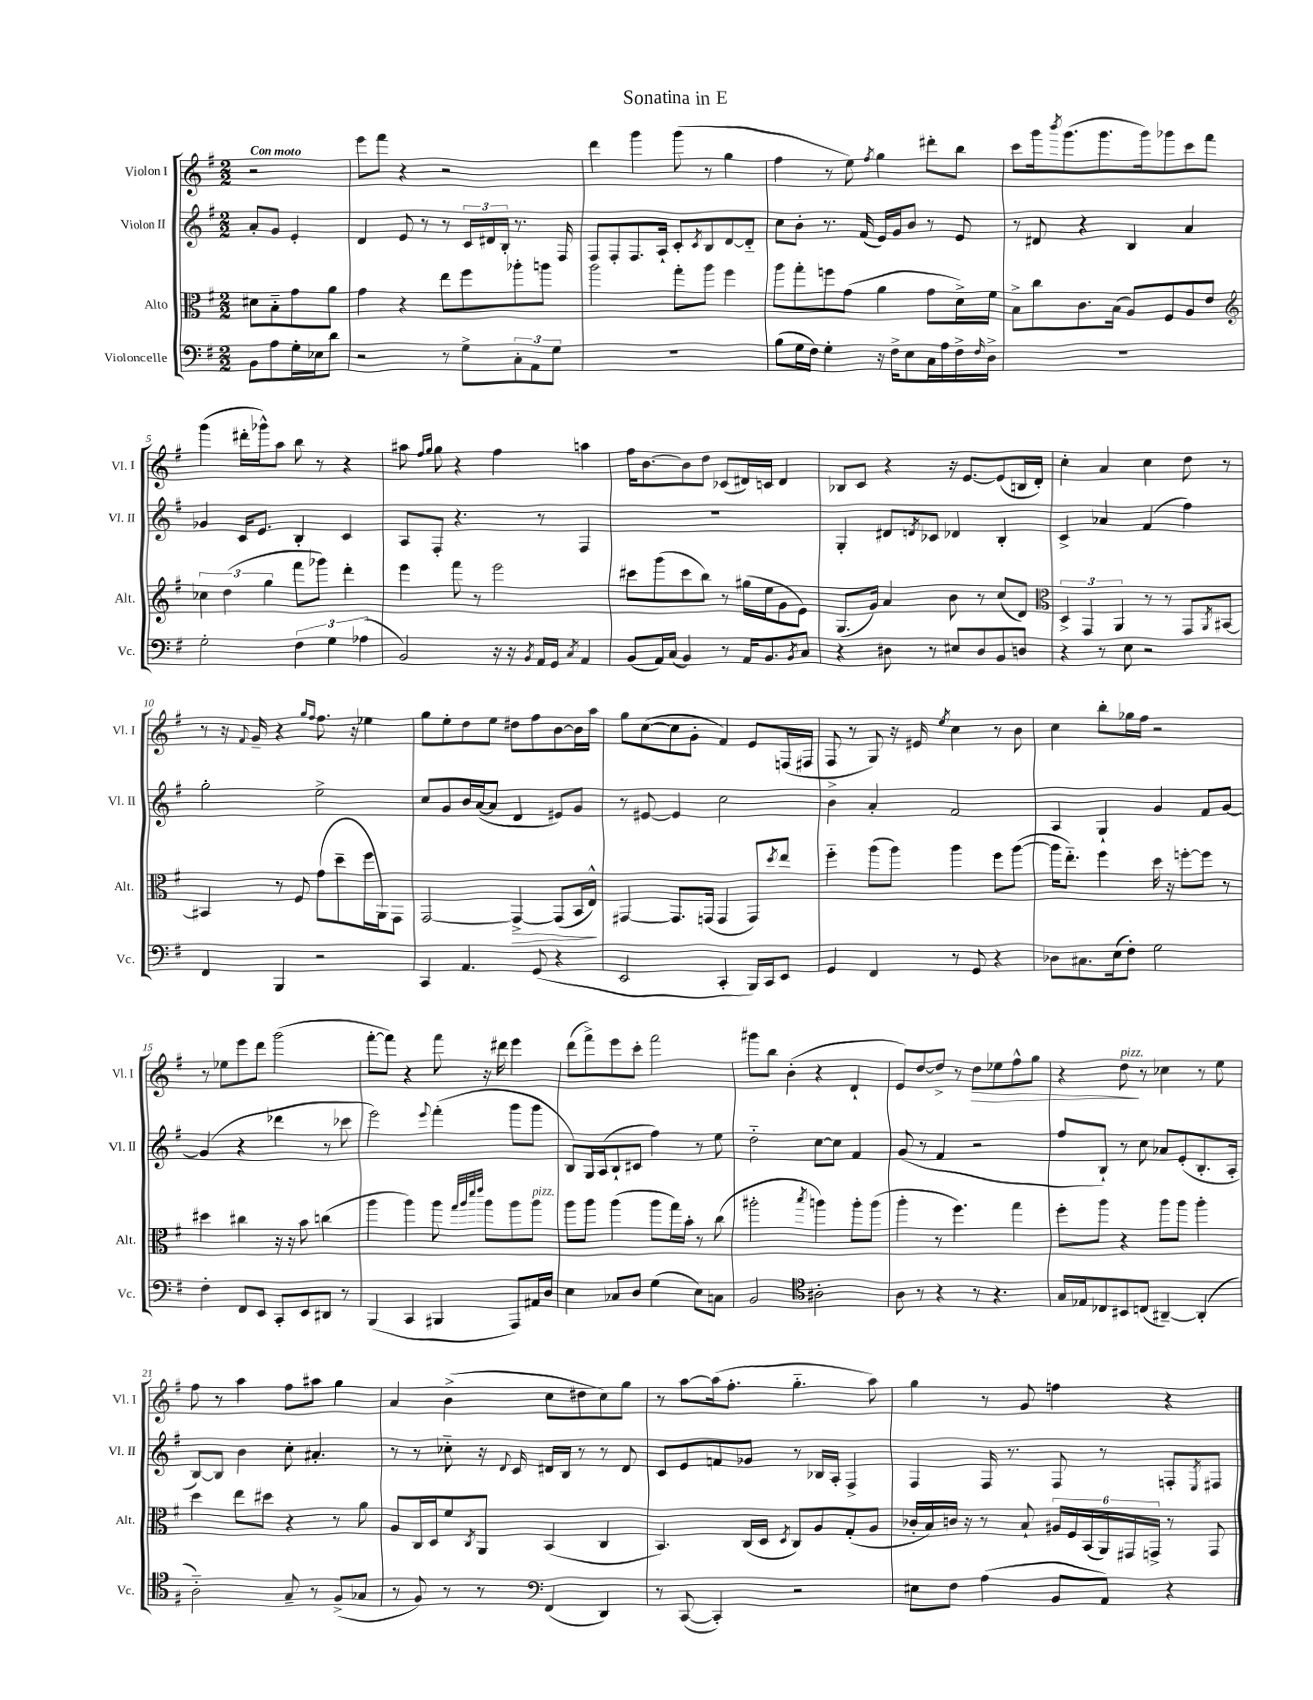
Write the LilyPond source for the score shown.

\header { title = "Sonatina in E" }
<<
\new StaffGroup <<
\new Staff = "s0" \with { instrumentName = "Violon I" shortInstrumentName = "Vl. I" } {
    \clef treble \key g \major \numericTimeSignature \time 2/2 \partial 2 \tempo "Con moto"
    r2 |
    e'''8 fis'''8 r4 r2 |
    d'''4 g'''4 g'''8( r8 g''4 |
    fis''4 r8 e''8) \acciaccatura { fis''8 } g''4 dis'''8-. b''8 |
    c'''8 g'''16 \acciaccatura { b'''8 } g'''8.( g'''8. g'''16) ges'''8 c'''8 fis'''8 |
    g'''4( dis'''16-. ges'''16-^) a''8 b''8 r8 r4 |
    ais''8 \grace { fis''16 g''16 } g''8 r4 fis''4 a''4 |
    fis''16 b'8.~ b'8 d''8 ces'8( dis'16) c'16 dis'4 |
    bes8 c'8 r4 r16 e'8.~ e'8( b16 d'16-.) |
    c''4-. a'4 c''4 d''8 r8 |
    r8 r16 \appoggiatura { fis'8 } g'16-- r4 \grace { g''16 fis''16 } fis''8. r16 ees''4 |
    g''8 e''8-. d''8 e''8 dis''8 fis''8 b'8~ b'16 a''16 |
    g''8 c''8~( c''8 g'8-. fis'4) e'8 f16( fis16 |
    fis8 r8 g8) r16 eis'16 \acciaccatura { e''8 } c''4 r8 b'8 |
    c''4 b''8-. ges''16 fis''16 r2 |
    r8 ees''8 e'''8 d'''8 g'''2( |
    fis'''8~-. fis'''8) r4 fis'''8 r16 dis'''16 e'''4 |
    d'''8( fis'''8->) e'''8 c'''8-. fis'''2 |
    gis'''8 b''8 b'4-.( r4 d'4-! |
    e'8) d''8~ d''8-> r8 d''8\> ees''8 fis''8-^ g''8 |
    r4 d''8\!^\markup { \italic "pizz." } r8 ces''4 r8 e''8 |
    fis''8 r8 a''4 fis''8 ais''8 g''4 |
    a'4 b'4->( c''8 dis''8 c''8) g''8 |
    r8 a''8~ a''16( fis''8.-. g''4.-_ a''8) |
    g''4 r8 g'8 f''4 r4 \bar "|." |
}
\new Staff = "s1" \with { instrumentName = "Violon II" shortInstrumentName = "Vl. II" } {
    \clef treble \key g \major \numericTimeSignature \time 2/2 \partial 2
    a'8-. g'8 e'4-. |
    d'4 e'8 r8 r8 \tuplet 3/2 { c'16 dis'16 b16-. } r8. fis16 |
    fis8 fis8-. fis8. a16-! c'8-. \acciaccatura { c'8 } b8 d'8~ d'8-_ |
    c''8 b'8-. r8. fis'16( e'16) g'16 b'8 r8 e'8 |
    r8 dis'8 r4 b4 a'4 |
    ges'4 c'16 e'8. b4-. c'4 |
    a8 fis8-. r4. r8 fis4 |
    R1 |
    g4-. dis'8 \acciaccatura { d'8 } ces'8 des'4 b4-. |
    c'4-> aes'4 fis'4( fis''4) |
    g''2-. e''2-> |
    c''8 g'8 b'16 a'16~( a'8 d'4 eis'8) g'8 |
    r8 eis'8~ eis'4 c''2 |
    b'4-> a'4-. fis'2 |
    a4 g4-! g'4 fis'8 g'8~ |
    g'4( r4 des'''4 r8 ces'''8 |
    e'''2) \appoggiatura { e'''8 } fis'''4-.( g'''8 g'''8 |
    b8) g16 a16( b8-! cis'8 fis''4) r8 e''8 |
    d''2-_ c''8~ c''8 fis'4 |
    g'8( r8 fis'4 r2 |
    fis''8 b8-!) r8 c''8 aes'8 e'8-.( b8.-. a16-. |
    b8~) b8 b'4 c''8-. ais'4.-. |
    r8 r8 ces''8-_ r16 \appoggiatura { d'8 } c'16 dis'16 b16 r8 r8 dis'8 |
    c'8 e'8 f'8 ges'8 r8 bes16 a16-. fis4-> |
    fis4 fis16 r8. fis8 r8 f8-. \acciaccatura { e8 } fis8 \bar "|." |
}
\new Staff = "s2" \with { instrumentName = "Alto" shortInstrumentName = "Alt." } {
    \clef alto \key g \major \numericTimeSignature \time 2/2 \partial 2
    dis'8 b8-_ g'8 a'8 |
    g'4 r4 e''8 fis''8 aes''8-. a''8 |
    a''2 g''8-. a''8 fis''4 |
    a''8 g''8-. f''8 g'8( a'4 g'8 d'16->) fis'16 |
    b8-> c''8 c'8. b16( a8) fis8 a8 e'8 |
    \clef treble \tuplet 3/2 { ces''4 d''4( g''4 } fis'''8 ges'''8) d'''4-. |
    e'''4 fis'''8 r8 e'''2 |
    cis'''8 g'''8( cis'''8 b''8) r8 gis''16( e''16 g'8 e'8) |
    g8.( g'16) a'4 b'8 r8 c''8( d'8) |
    \clef alto \tuplet 3/2 { d4-> g,4 a,4 } r8 r8 g,8 \acciaccatura { a,8 } bis,8~ |
    bis,4 r8 fis8 g'8( d''8-- fis''16 a,16) g,8 |
    g,2~ g,4~->\> g,8( b,16 e16-^\!) |
    gis,4~ gis,8. g,16( g,4 g,8) \acciaccatura { d''8 } e''8 |
    fis''4-_ a''8( a''8) a''4 fis''8 a''8~( |
    a''16 e''8.-_) fis''4 d''16 r16 f''8~-. f''8 r8 |
    dis''4 cis''4 r16 r16 b'8 c''4( |
    a''4 a''4) a''8 \grace { g''32 a''32 d'''32 e'''32 } a''8 a''8 a''8^\markup { \italic "pizz." } |
    a''8 a''8 a''4( a''8 g''16) b'16-. r8 c''8( |
    ais''2-. \acciaccatura { b''8 } a''4) a''8-. a''8( |
    a''4-. r8 fis''4.) g''4 |
    fis''8-. a''8 r4 a''8 a''8 a''4-. |
    d''4 e''8 dis''8 r4 r8 a'8 |
    a8 c16 d16 fis'8 \acciaccatura { c8 } a,8 b,4( c4 |
    b,4.) c16( d16 \acciaccatura { d8 } c8) a8 g8-.( a8 |
    ces'16-. b16) c'16 r16 r8 b8-! \tuplet 6/4 { ais16 fis16 b,16( a,16) gis,16 g,16-> } r8 g,8 \bar "|." |
}
\new Staff = "s3" \with { instrumentName = "Violoncelle" shortInstrumentName = "Vc." } {
    \clef bass \key g \major \numericTimeSignature \time 2/2 \partial 2
    b,8 a8 g16-. ees16 d'8 |
    r2 r8 g8-> \tuplet 3/2 { c8-. a,8 g8 } |
    R1 |
    b8( g16 fis16) g4-. r16 fis16-> e8 c16 a16 fis16-> \grace { fis16 } d16-> |
    R1 |
    g2-. \tuplet 3/2 { fis4 g4 aes4( } |
    b,2) r16 r16 \acciaccatura { b,8 } a,16 g,16 \acciaccatura { c8 } a,4 |
    b,8( a,16) c16( b,4) r8 a,16 b,8. \acciaccatura { b,8 } c8 |
    r4 dis8 r8 eis8 dis8 b,8 d8 |
    r4 r8 e8 r2 |
    fis,4 b,,4 r2 |
    c,4 a,4. g,8( r4 |
    e,2 c,4-. b,,16) c,16 e,8 |
    g,4 fis,4 r8 g,8 r4 |
    des8 cis8. e16( fis8-.) g2 |
    fis4-. fis,8 e,8 c,8-. e,8 dis,8 r8 |
    b,,4( c,4 bis,,4 a,,8) ais,16 d16 |
    e4 ces8 d8 g4( e8) c8 |
    b,2 \clef tenor ais2-. |
    a8 r8 r4 r8 r4. |
    g16 ees16 ces8 bis,8 c8( ais,4~--) ais,4-.( |
    a2-_) g8-- r8 fis8->( ges8 |
    r8 fis8) r8 r8 \clef bass fis,4( d,4) |
    r8 c,8~( c,4-.) r2 |
    eis8 fis8 a4( b,8 a,8) r4 \bar "|." |
}
>>
>>
